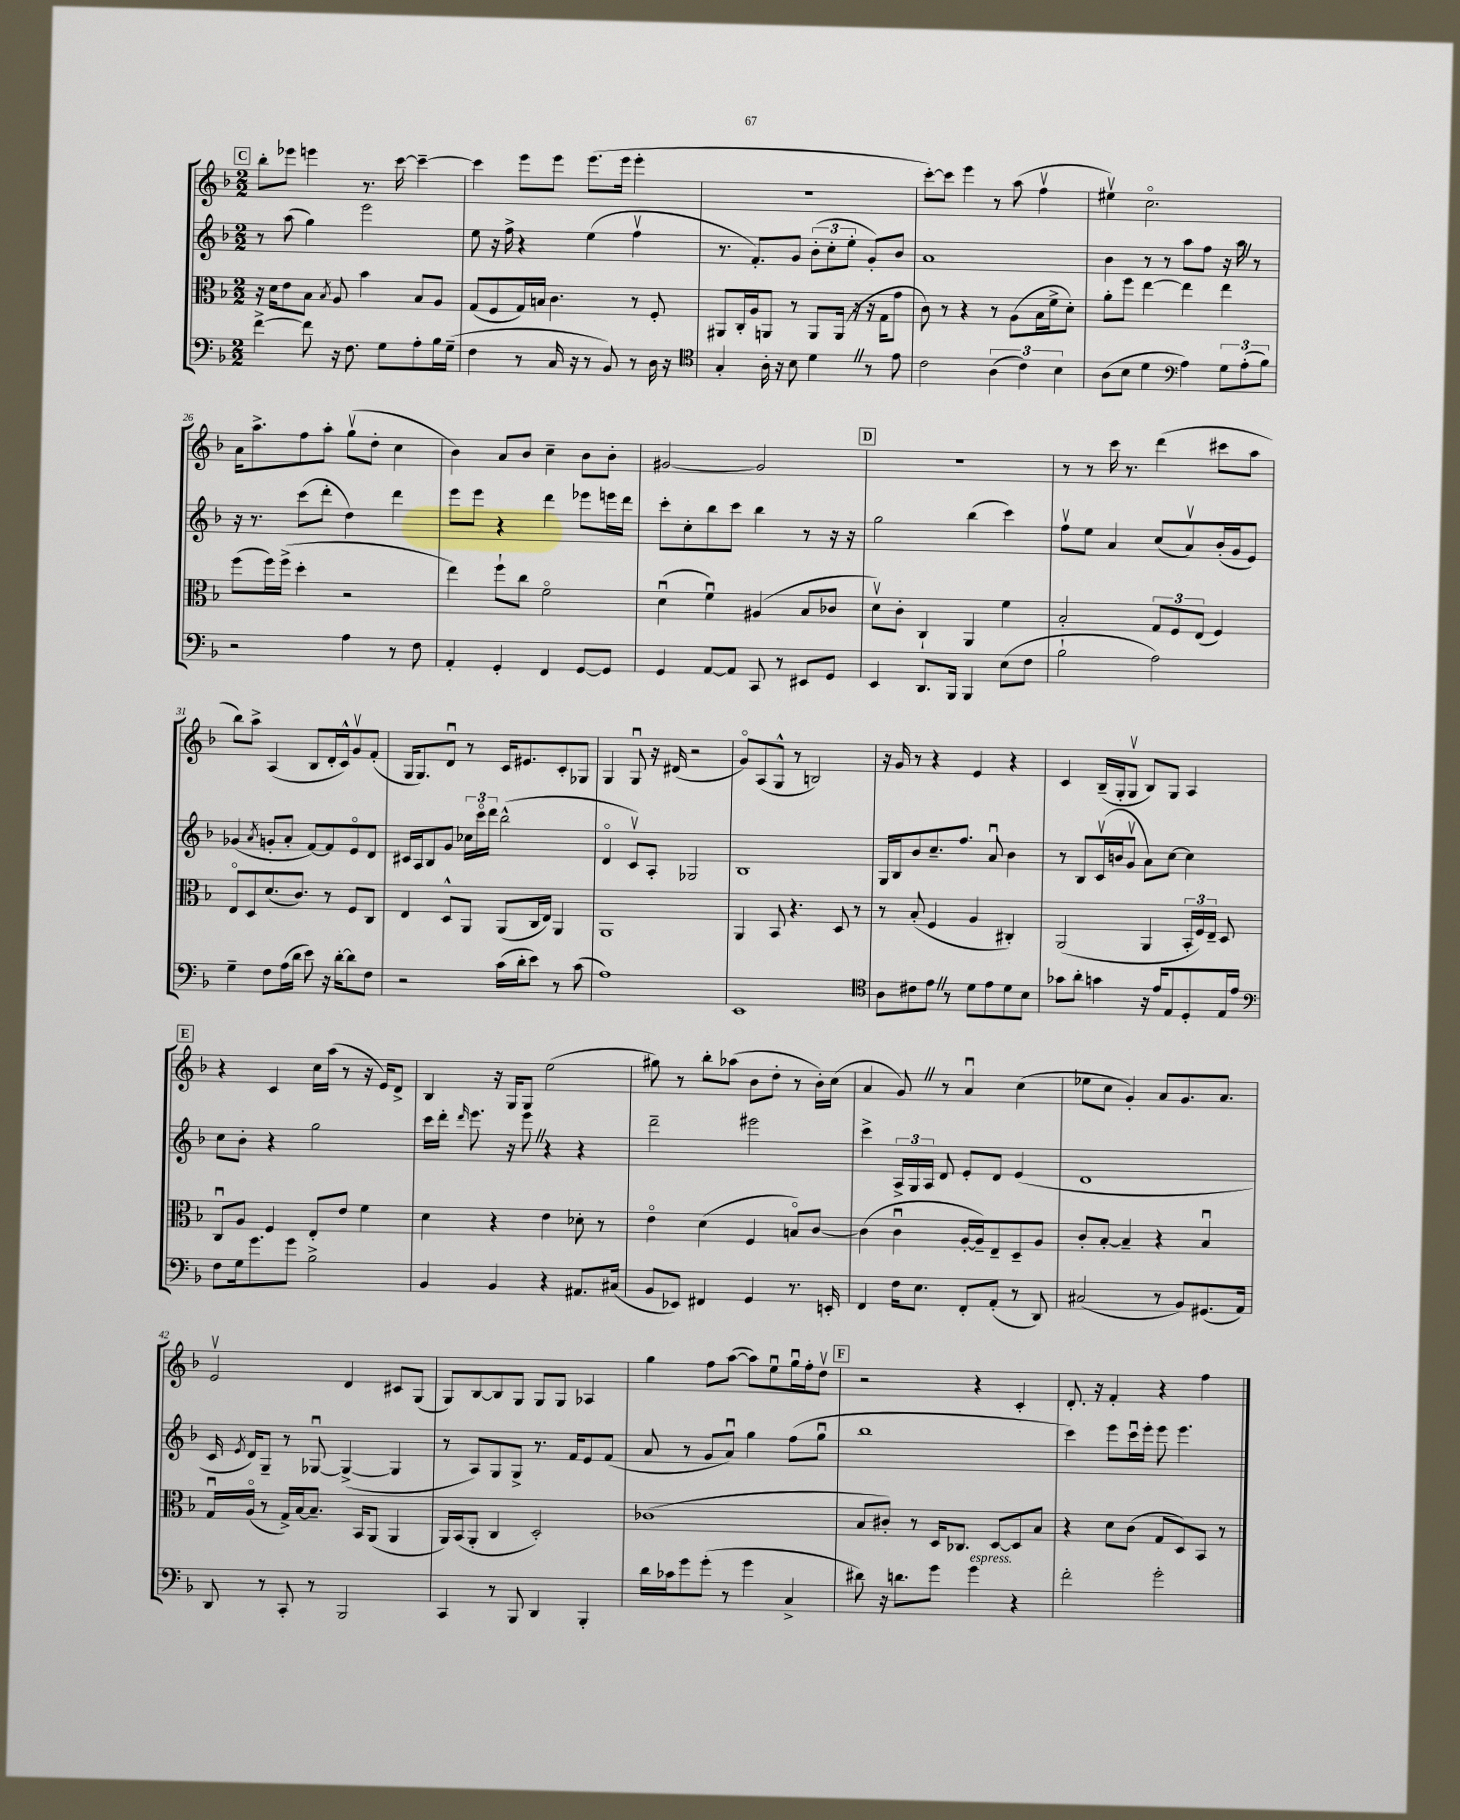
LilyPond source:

<<
\new StaffGroup <<
\new Staff = "s0" {
    \clef treble \key f \major \numericTimeSignature \time 2/2
    \autoBeamOff \mark \markup { \box "C" } bes''8[-. ees'''8] e'''4 r8. c'''16~ c'''4~-- |
    c'''4 e'''8[ e'''8] e'''8.[( e'''16] e'''4-. |
    R1 |
    c'''8[~-.) c'''8] e'''4 r8 a''8( f''4\upbow |
    eis''4\upbow) c''2.\flageolet |
    a'16[ a''8.-> f''8 a''8]-. g''8[\upbow( d''8]-. c''4 |
    bes'4) a'8[ bes'8] c''4-- bes'8[ bes'8]-. |
    gis'2~ gis'2 |
    \mark \markup { \box "D" } R1 |
    r8 r8 c'''16 r8. d'''4( cis'''8[ a''8] |
    bes''8[) a''8]-> a4( bes8[ d'16-. c'16-^) g'8\upbow f'8]-.( |
    g16[ g8.) d'8]\downbow r8 c'16[ eis'8. c'8-. ges8] |
    g4 g8\downbow r16 dis'16( r2 |
    g'8[\flageolet) a8( g8]-^ r8 b2) |
    r16 g'16 r8 r4 e'4 r4 |
    c'4 bes16[--( g16-. g8]\upbow bes8[) g8] a4 |
    \mark \markup { \box "E" } r4 c'4 c''16[ a''16]( r8 r16 e'16[) d'8]-> |
    bes4 r16 g16[ g8] e''2( |
    gis''8) r8 bes''8[-. aes''8]( bes'8[ d''8]-. r8 bes'16[-.) c''16]( |
    a'4 g'8) \once \override BreathingSign.text = \markup { \musicglyph "scripts.caesura.straight" } \breathe r8 a'4\downbow c''4( |
    ees''8[ c''8] g'4-.) a'8[ g'8. a'8.] |
    e'2\upbow d'4 cis'8[ g8]( |
    g8[) bes8~ bes8 g8] g8[ g8] aes4 |
    g''4 f''8[ a''8]~( a''8[) e''8\downbow g''16\downbow f''16-. d''8]\upbow |
    \mark \markup { \box "F" } r2 r4 c'4-. |
    d'8.-. r16 f'4-. r4 f''4 \bar "|." |
}
\new Staff = "s1" {
    \clef treble \key f \major \numericTimeSignature \time 2/2
    \autoBeamOff \mark \markup { \box "C" } r8 a''8( g''4) e'''2 |
    e''8 r16 f''16-> r4 e''4( f''4\upbow |
    r8. f'8.[-.) g'8] \tuplet 3/2 { bes'8[-.( c''8-. e''8]-. } g'8[-.) bes'8] |
    a'1 |
    bes'4 r8 r8 a''8[ f''8] r16 a''16 \once \override BreathingSign.text = \markup { \musicglyph "scripts.caesura.straight" } \breathe r8 |
    r16 r8. c'''8[( d'''8]-. d''4) d'''4 |
    e'''8[ e'''8] r4 d'''4 ees'''8[ e'''16 d'''16] |
    c'''8[-. c''8-. bes''8 c'''8] bes''4 r8 r16 r16 |
    \mark \markup { \box "D" } g''2 bes''4( c'''4) |
    f''8[\upbow e''8] a'4 c''8[( a'8\upbow) bes'16-.( g'16 e'8]) |
    ges'4( \acciaccatura { a'8 } g'8[-. a'8]-. f'8[~) f'8 e'8\flageolet d'8] |
    cis'16[ a16 bes8 g'8] \tuplet 3/2 { ces''16[ c'''16\flageolet d'''16] } bes''2-^( |
    d'4\flageolet c'8[\upbow) a8]-. ges2 |
    bes1 |
    g16[ bes16 bes'8 c''8.-- f''8.] a'8\downbow bes'4 |
    r8 bes8[ c'16\upbow( b'16 g'8]\upbow a'8[) c''8]~ c''4 |
    \mark \markup { \box "E" } c''8[ bes'8]-. r4 g''2 |
    c'''16[ d'''16]-. \grace { d'''16 } e'''8. r16 e'''8 \once \override BreathingSign.text = \markup { \musicglyph "scripts.caesura.straight" } \breathe r4 r4 |
    d'''2-- eis'''2 |
    c'''4-> \tuplet 3/2 { a16[-> g16 a16] } d'8 e'8[-. d'8] e'4( |
    d'1 |
    c'16 \acciaccatura { e'8 } d'16[) g8]-- r8 ges8~\downbow ges4~->( ges4 |
    r8 a8[) g8 g8]-> r8. f'16[ e'8 f'8]( |
    a'8 r8 g'8[ a'8]\downbow) g''4 f''8[( g''8]\downbow |
    \mark \markup { \box "F" } bes''1 |
    c'''4) e'''8[ c'''16\downbow e'''16]-. e'''8 e'''4. \bar "|." |
}
\new Staff = "s2" {
    \clef alto \key f \major \numericTimeSignature \time 2/2
    \autoBeamOff \mark \markup { \box "C" } r16 d'16[ e'8 bes8] \acciaccatura { bes8 } a8 bes'4 bes8[ a8] |
    g8[( f8 g16) b16] c'4. r8 f8-. |
    ais,8[ c16-. a16 a,8] r8 a,8[ a,16]( r16 r16 g16[ g'8] |
    c'8) r8 r4 r8 a8[( bes16 f'16-> d'8]-.) |
    a'8[-. f''8] e''4~ e''4 e''4 |
    f''8[( f''16) f''16]->( d''4-. r2 |
    e''4) f''8[-! c''8] f'2\flageolet |
    d'4\downbow( f'4\downbow) ais4( bes8[ ces'8] |
    \mark \markup { \box "D" } d'8[\upbow) c'8]-. c4-! a,4 f'4 |
    bes2-. \tuplet 3/2 { g8[ f8 e8]( } f4) |
    e8[\flageolet d8 d'8.( c'8.]) r8 f8[ c8] |
    e4 d8[-^ a,8] a,8[( c16 e16]) a,4 |
    a,1 |
    a,4 bes,8 r4. d8 r8 |
    r8 bes8-.( f4 a4 cis4-.) |
    a,2( a,4 \tuplet 3/2 { bes,16[-. f16) e16]-- } d8 |
    \mark \markup { \box "E" } c8[\downbow a8] f4 e8[-. e'8] f'4 |
    d'4 r4 e'4 des'8-. r8 |
    e'4\flageolet d'4( f4 b8[\flageolet) c'8]~ |
    c'4( c'4\downbow a16[~-. a16--) e8-- d8-- a8] |
    c'8[-. bes8]~-. bes4-- r4 bes4\downbow |
    g16[\downbow a16]\flageolet( r8 g16[->) bes16~ bes8.]-- bes,16[ a,8]( a,4 |
    a,16[) bes,16( a,8]-. c4 d2-.) |
    ces'1( |
    \mark \markup { \box "F" } bes8[ cis'8]-.) r8 d16[ ces8.] d8[~ d8 bes8] |
    r4 d'8[ c'8]( g8[ d8) bes,8] r8 \bar "|." |
}
\new Staff = "s3" {
    \clef bass \key f \major \numericTimeSignature \time 2/2
    \autoBeamOff \mark \markup { \box "C" } f'4~-> f'8 r16 f8. g8[ a8-. bes16 g16]--( |
    f4 r8 c16 r16 r8 bes,8) r8 d16 r16 |
    \clef tenor g4-. a16-. r16 bes8 d'4 \once \override BreathingSign.text = \markup { \musicglyph "scripts.caesura.straight" } \breathe r8 e'8 |
    c'2 \tuplet 3/2 { a4( c'4) bes4 } |
    a8[( bes8] d'4 \clef bass a4) \tuplet 3/2 { g8[ a8-.( bes8]) } |
    r2 a4 r8 f8 |
    a,4-. g,4-. f,4 g,8[~ g,8] |
    g,4 a,8[~ a,8] c,8 r8 eis,8[ g,8] |
    \mark \markup { \box "D" } e,4 d,8.[ bes,,16] bes,,4 e8[( f8] |
    bes2-! a2) |
    g4-- f8[ a16( d'16] e'8) r16 d'16[~-. d'8 f8] |
    r2 c'16[( d'16-. e'8]) r8 c'8( |
    a1) |
    e,1 |
    \clef tenor a8[ cis'8 e'8] \once \override BreathingSign.text = \markup { \musicglyph "scripts.caesura.straight" } \breathe r8 d'8[ e'8 d'8 bes8] |
    ges'8[ a'8]-. g'4 r16 e'16[ e8 d8-. e16 e'16] |
    \mark \markup { \box "E" } \clef bass f8[ g16 g'8. g'8] bes2-> |
    bes,4 bes,4 r4 ais,8.[ cis16]( |
    bes,8[ ees,8]) fis,4 g,4 r8. e,16-. |
    f,4 f16[ e8.] f,8[-. a,8]-.( r8 d,8) |
    cis2( r8 bes,8[) gis,8.( a,16]) |
    d,8 r8 c,8-. r8 bes,,2 |
    c,4 r8 bes,,8 d,4 bes,,4-. |
    d'16[ ces'16 g'8 g'8]-.( r8 g'4 c4-> |
    \mark \markup { \box "F" } dis'8) r16 d'8.[ g'8] g'4^\markup { \italic "espress." } r4 |
    f'2-. g'2-. \bar "|." |
}
>>
>>
\layout { \context { \Score currentBarNumber = #21 } }
